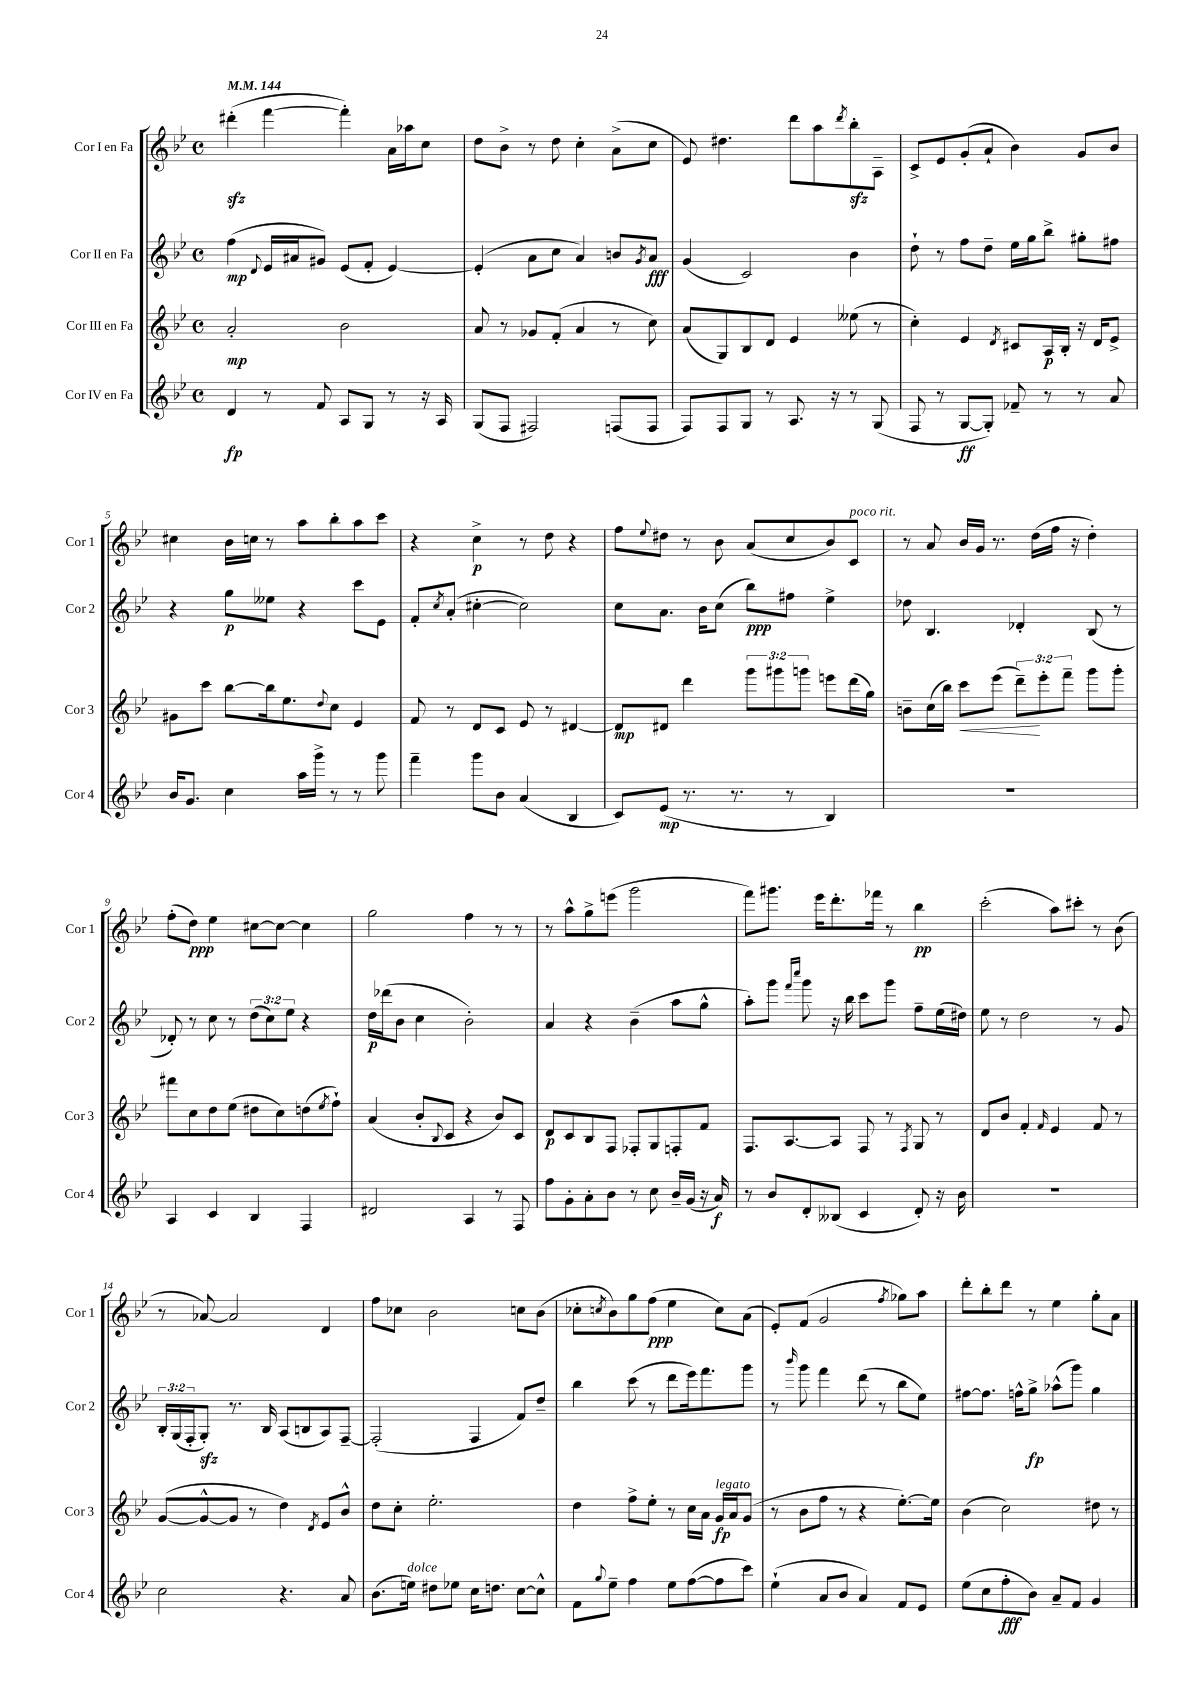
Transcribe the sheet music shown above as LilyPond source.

<<
\new StaffGroup <<
\new Staff = "s0" \with { instrumentName = "Cor I en Fa" shortInstrumentName = "Cor 1" } {
    \clef treble \key bes \major \defaultTimeSignature \time 4/4 \tempo 4 = 144
    dis'''4-.\sfz( f'''4~ f'''4-.) a'16 aes''16 c''8 |
    d''8 bes'8-> r8 d''8 c''4-. a'8->( c''8 |
    ees'8) dis''4. d'''8 a''8 \acciaccatura { d'''8 } bes''8-.\sfz a8-- |
    c'8-> ees'8 g'8-.( a'8-! bes'4) g'8 bes'8 |
    cis''4 bes'16 c''16 r8 a''8 bes''8-. a''8 c'''8 |
    r4 c''4->\p r8 d''8 r4 |
    f''8 \appoggiatura { ees''8 } dis''8 r8 bes'8 a'8( c''8 bes'8) c'8^\markup { \italic "poco rit." } |
    r8 a'8 bes'16 g'16 r8. d''16( f''16 r16 d''4-.) |
    f''8-.( d''8\ppp) ees''4 cis''8~ cis''8~ cis''4 |
    g''2 f''4 r8 r8 |
    r8 a''8-^ g''8-> e'''8( g'''2 |
    f'''8) gis'''8. ees'''16 d'''8.-. fes'''16 r8 bes''4\pp |
    c'''2-.( a''8) cis'''8-. r8 bes'8( |
    r8 aes'8~) aes'2 d'4 |
    f''8 ces''8 bes'2 c''8 bes'8( |
    ces''8-. \acciaccatura { c''8 } bes'8) g''8 f''8\ppp( ees''4 c''8) a'8( |
    ees'8-.) f'8( g'2 \acciaccatura { f''8 } ges''8) a''8 |
    d'''8-. bes''8-. d'''8 r8 ees''4 g''8-. a'8 \bar "|." |
}
\new Staff = "s1" \with { instrumentName = "Cor II en Fa" shortInstrumentName = "Cor 2" } {
    \clef treble \key bes \major \defaultTimeSignature \time 4/4 \override Staff.TupletNumber.text = #tuplet-number::calc-fraction-text
    f''4\mp( \appoggiatura { d'8 } ees'16 ais'16 gis'8) ees'8( f'8-. ees'4~) |
    ees'4-.( a'8 c''8 a'4) b'8 \acciaccatura { g'8 } a'8\fff |
    g'4( c'2) bes'4 |
    d''8-! r8 f''8 d''8-- ees''16 g''16 bes''8-> gis''8-. fis''8 |
    r4 g''8\p eeses''8 r4 c'''8 ees'8 |
    f'8-. \acciaccatura { c''8 } a'8-.( cis''4~-. cis''2) |
    c''8 a'8. bes'16 c''8( bes''8\ppp) fis''8 ees''4-> |
    des''8 bes4. des'4-. bes8( r8 |
    des'8-.) r8 c''8 r8 \tuplet 3/2 { d''8( c''8) ees''8 } r4 |
    d''16\p des'''16( bes'8 c''4 bes'2-.) |
    a'4 r4 bes'4--( a''8 g''8-^ |
    a''8-.) g'''8 \grace { f'''16 c''''16 } g'''8 r16 bes''16 c'''8 g'''8 f''8-- ees''16( dis''16) |
    ees''8 r8 d''2 r8 g'8 |
    \tuplet 3/2 { bes16-. g16( f16-. } g8-.\sfz) r8. bes16 a8( b8 a8) f8~-- |
    f2-.( f4 f'8) d''8-- |
    bes''4 c'''8( r8 d'''8 ees'''16) f'''8. g'''8 |
    r8 \grace { bes'''16 } g'''8 f'''4 d'''8( r8 bes''8 ees''8) |
    fis''8~ fis''8. f''16-^ g''8->\fp aes''8-^( g'''8) g''4 \bar "|." |
}
\new Staff = "s2" \with { instrumentName = "Cor III en Fa" shortInstrumentName = "Cor 3" } {
    \clef treble \key bes \major \defaultTimeSignature \time 4/4 \override Staff.TupletNumber.text = #tuplet-number::calc-fraction-text
    a'2-.\mp bes'2 |
    a'8 r8 ges'8 f'8-.( a'4 r8 c''8) |
    a'8( g8) bes8 d'8 ees'4 eeses''8( r8 |
    c''4-.) ees'4 \acciaccatura { d'8 } cis'8 a16\p bes16-. r16 d'16 ees'8-> |
    gis'8 c'''8 bes''8~ bes''16 ees''8. \appoggiatura { d''8 } c''8 ees'4 |
    f'8 r8 d'8 c'8 ees'8 r8 dis'4~ |
    dis'8\mp dis'8 d'''4 \tuplet 3/2 { g'''8 gis'''8 g'''8 } e'''8 d'''16( g''16) |
    b'8-- c''16( bes''16) c'''8\< ees'''8( \tuplet 3/2 { d'''8--\!) ees'''8-. f'''8-- } g'''8 g'''8-. |
    fis'''8 c''8 d''8 ees''8( dis''8 c''8) d''8( \acciaccatura { ees''8 } f''8-!) |
    a'4( bes'8-. \appoggiatura { bes8 } c'8 r4 bes'8) c'8 |
    d'8\p c'8 bes8 f8 fes8-. g8 f8-. f'8 |
    f8. a8.~ a8 f8 r8 \acciaccatura { f8 } g8 r8 |
    d'8 bes'8 f'4-. \grace { f'16 } ees'4 f'8 r8 |
    g'8~( g'8~-^ g'8 r8 d''4) \acciaccatura { d'8 } ees'8 bes'8-^ |
    d''8 c''8-. ees''2.-. |
    d''4 f''8-> ees''8-. r8 c''16 a'16 g'16\fp^\markup { \italic "legato" } a'16 g'8( |
    r8 bes'8 f''8 r8 r4 ees''8.~-.) ees''16 |
    bes'4( c''2) dis''8 r8 \bar "|." |
}
\new Staff = "s3" \with { instrumentName = "Cor IV en Fa" shortInstrumentName = "Cor 4" } {
    \clef treble \key bes \major \defaultTimeSignature \time 4/4
    d'4\fp r8 f'8 a8 g8 r8 r16 a16 |
    g8( f8 fis2) f8( f8 |
    f8) f8 g8 r8 a8. r16 r8 g8( |
    f8 r8 g8~\ff g8-.) fes'8-- r8 r8 a'8 |
    bes'16 g'8. c''4 a''16 g'''16-> r8 r8 g'''8 |
    f'''4-- g'''8 bes'8 a'4( bes4 |
    c'8) ees'8\mp( r8. r8. r8 bes4) |
    R1 |
    a4 c'4 bes4 f4 |
    dis'2 a4 r8 f8 |
    f''8 g'8-. a'8-. bes'8 r8 c''8 bes'16-- g'16( r16 a'16\f) |
    r8 bes'8 d'8-. beses8( c'4 d'8-.) r16 bes'16 |
    R1 |
    c''2 r4. a'8 |
    bes'8.( e''16^\markup { \italic "dolce" }) dis''8 ees''8 c''16 d''8. c''8~ c''8-^ |
    f'8 \appoggiatura { g''8 } ees''8-- f''4 ees''8 f''8~( f''8 c'''8) |
    ees''4-!( a'8 bes'8 a'4) f'8 ees'8 |
    ees''8( c''8 f''8-.\fff bes'8) a'8-- f'8 g'4 \bar "|." |
}
>>
>>
